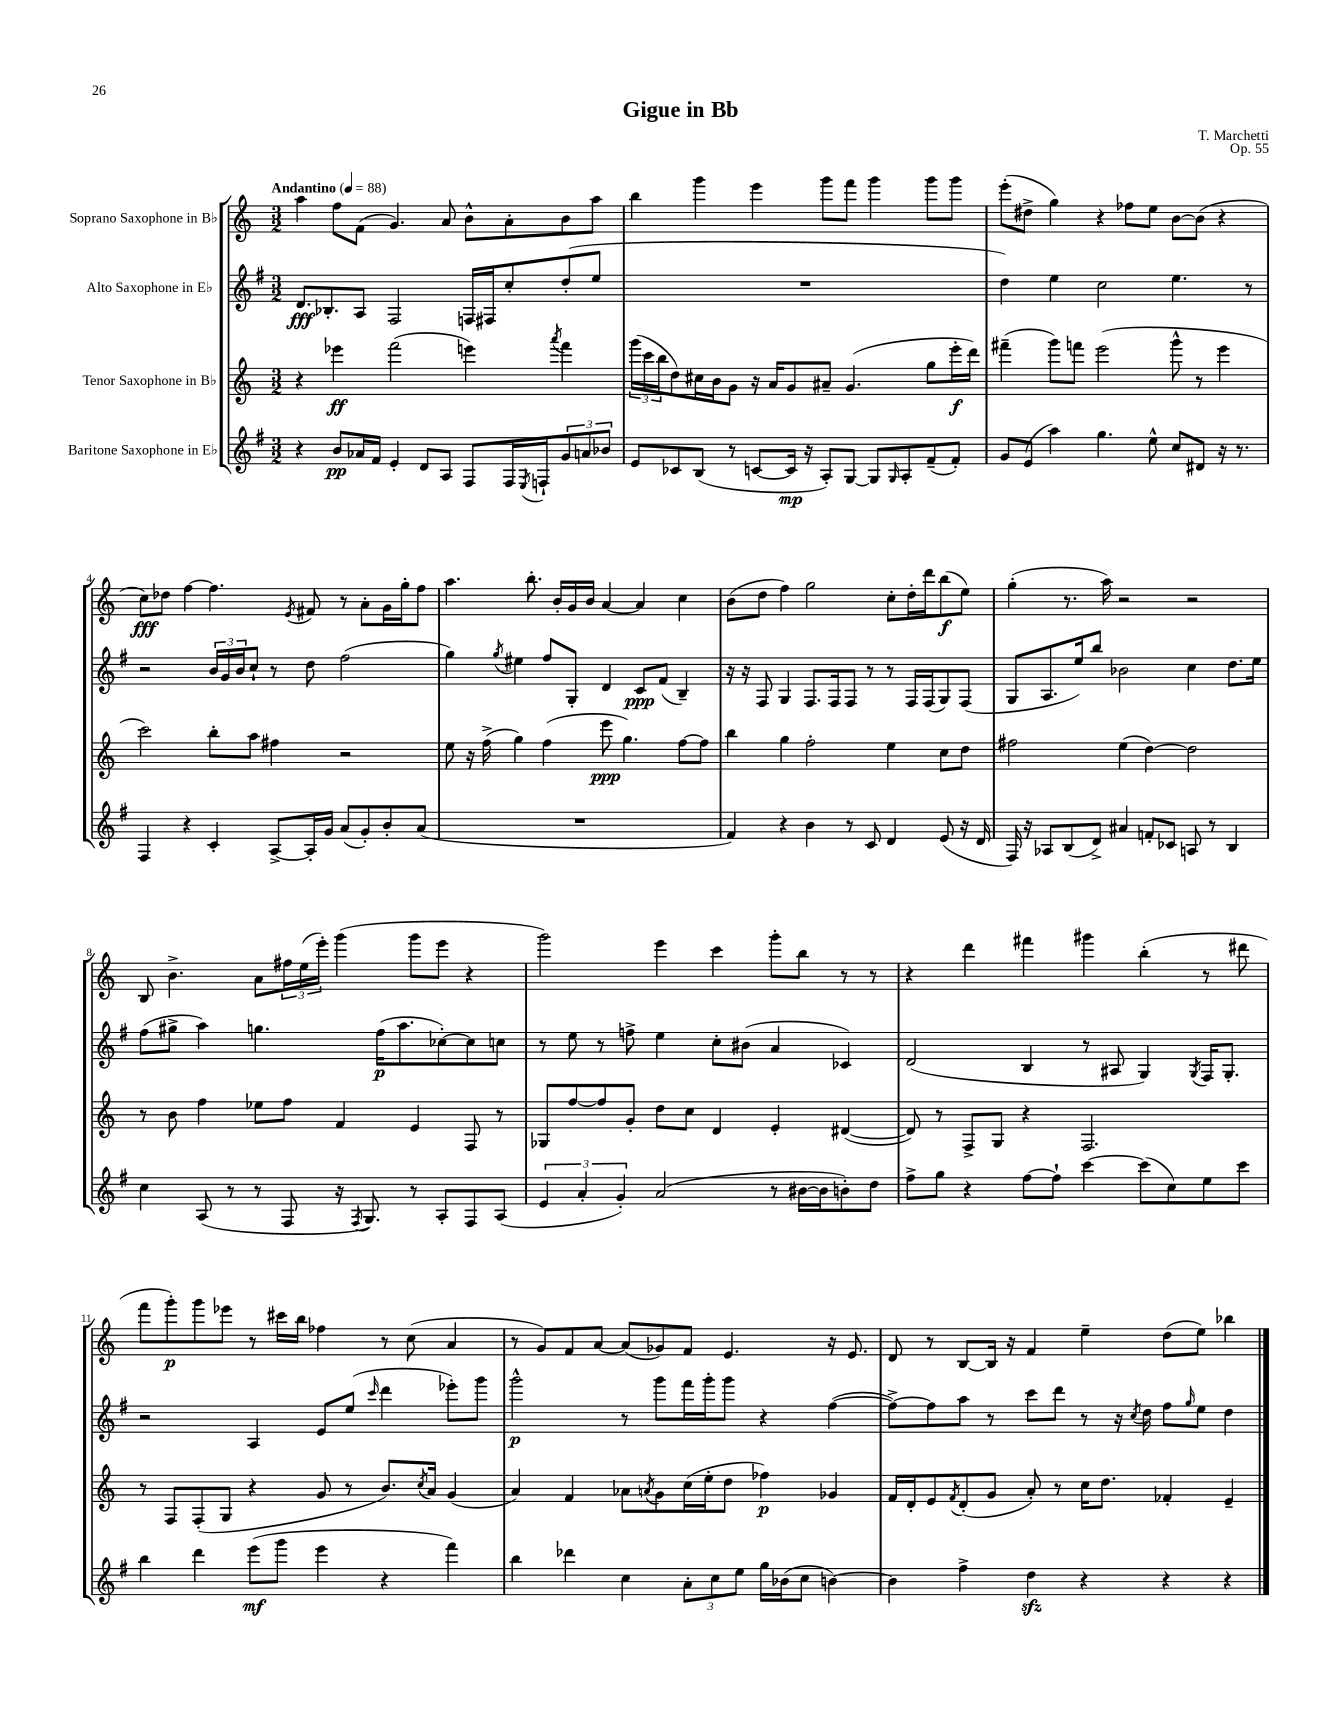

**kern	**kern	**kern	**kern
*staff4	*staff3	*staff2	*staff1
*clefG2	*clefG2	*clefG2	*clefG2
*k[f#]	*k[]	*k[f#]	*k[]
*M3/2	*M3/2	*M3/2	*M3/2
*MM88	*MM88	*MM88	*MM88
4r	4r	8.d/L	4aa\
.	.	8.B-'/	.
8b/L	4eee-\	.	8ff\L
16a-/L	.	8A/J	(8f\J
16f#/JJ	.	.	.
4e'/	(2fff\	2F#/	4.g/)
8d/L	.	.	.
8A/J	.	.	8a/
8F#/L	4eee\)	16F/LL	8b^^\L
.	.	16F#/J	.
16F#/L	.	8cc'/	8a'\
8qE/	.	.	.
16F`/J	.	.	.
.	8qaaa/	.	.
12g/	4fff\	(8dd'/	8b\
12a/	.	.	.
.	.	8ee/J	8aa\J
12b-/J	.	.	.
=	=	=	=
8e/L	(24ggg\LL	1.r	4bb\
.	24ccc\	.	.
.	24bb\J	.	.
8c-/	8dd\)	.	.
(8B/J	16cc#\L	.	4ggg\
.	16b\J	.	.
8r	8g\J	.	.
[8c/L	16r	.	4eee\
.	16a/LK	.	.
16c/]Jk	8g/	.	.
16r	.	.	.
8A'/L)	8a#~/J	.	8ggg\L
[8G/J	(4.g/	.	8fff\J
8G/]L	.	.	4ggg\
16qqG/	.	.	.
8A'/	.	.	.
(8f#~/	8gg\L	.	8ggg\L
8f#'/J)	16eee'\L	.	8ggg\J
.	16ddd\JJ)	.	.
=	=	=	=
8g/L	(4fff#~\	4dd\)	(8eee'\L
(8e/J	.	.	8dd#^\J
4aa\)	8ggg\L)	4ee\	4gg\)
.	8fff\J	.	.
4.gg\	(2eee\	2cc\	4r
.	.	.	8ff-\L
8ee^^\	.	.	8ee\J
8cc/L	8ggg^^\	4.ee\	[8b\L
8d#/J	8r	.	(8b\]J
16r	4eee\	.	4r
8.r	.	.	.
.	.	8r	.
=	=	=	=
4F#/	2ccc\)	2r	8cc\L)
.	.	.	8dd-\J
4r	.	.	[4ff\
4c'/	8bb'\L	24b/LL	4.ff\]
.	.	24g/	.
.	.	24b/J	.
.	8aa\J	8cc`/J	.
[8A^/L	4ff#\	8r	.
.	.	.	8qe/
16A'/]L	.	8dd\	8f#/
16g/JJ	.	.	.
(8a/L	2r	(2ff#\	8r
8g'/)	.	.	8a'\L
8b'/	.	.	16g\L
.	.	.	16gg'\J
(8a/J	.	.	8ff\J
=	=	=	=
1.r	8ee\	4gg\)	4.aa\
.	16r	.	.
.	(16ff^\	.	.
.	.	8qgg/	.
.	4gg\)	4ee#\	.
.	.	.	8.bb'\
.	(4ff\	8ff#/L	.
.	.	.	16b'/LL
.	.	8G'/J	16g/
.	.	.	16b/JJ
.	8eee\	4d/	[4a/
.	4.gg\)	.	.
.	.	8c/L	4a/]
.	.	(8f#/J	.
.	[8ff\L	4B~/)	4cc\
.	8ff\]J	.	.
=	=	=	=
4f#/)	4bb\	16r	(8b\L
.	.	16r	.
.	.	8F#/	8dd\J
4r	4gg\	4G/	4ff\)
4b\	2ff'\	8.F#/L	2gg\
.	.	16F#/k	.
8r	.	8F#/J	.
8c/	.	8r	.
4d/	4ee\	8r	8cc'\L
.	.	16F#/LL	16dd'\L
.	.	(16F#/J	16ddd\J
(8e/	8cc\L	8G/)	(8bb\
16r	8dd\J	(8F#/J	8ee\J)
16d/	.	.	.
=	=	=	=
16F#/)	2ff#\	8G/L	(4gg'\
16r	.	.	.
8A-/L	.	8.A/	.
(8B/	.	.	8.r
.	.	16ee/k)	.
8d^/J)	.	8bb/J	.
.	.	.	16aa\)
4a#/	(4ee\	2b-\	2r
8f'/L	[4dd\)	.	.
8c-/J	.	.	.
8A/	2dd\]	4cc\	2r
8r	.	.	.
4B/	.	8.dd\L	.
.	.	16ee\Jk	.
=	=	=	=
4cc\	8r	(8ff#\L	8B/
.	8b\	8gg#^\J	4.b^\
(8A/	4ff\	4aa\)	.
8r	.	.	.
8r	8ee-\L	4.gg\	8a\L
8F#/	8ff\J	.	24ff#\L
.	.	.	(24ee\
.	.	.	24eee'\JJ)
16r	4f/	.	(4ggg\
8qF#/	.	.	.
8.G/)	.	.	.
.	.	(16ff#\LK	.
.	.	8.aa\	.
8r	4e/	.	8ggg\L
8A'/L	.	[8cc-'\)	8eee\J
8F#/	8F/	8cc-\]	4r
(8A/J	8r	8cc\J	.
=	=	=	=
6e/	8G-/L	8r	2ggg\)
.	[8ff/	8ee\	.
6a'/	.	.	.
.	8ff/]	8r	.
6g'/)	.	.	.
.	8g'/J	8ff^\	.
(2a/	8dd\L	4ee\	4eee\
.	8cc\J	.	.
.	4d/	8cc'\L	4ccc\
.	.	(8b#\J	.
8r	4e'/	4a/	8ggg'\L
[16b#\LL	.	.	8bb\J
16b#\]J	.	.	.
8b'\)	([4d#/	4c-/)	8r
8dd\J	.	.	8r
=	=	=	=
8ff#^\L	8d#/])	(2d/	4r
8gg\J	8r	.	.
4r	8F^/L	.	4ddd\
.	8G/J	.	.
[8ff#\L	4r	4B/	4fff#\
8ff#`\]J	.	.	.
[4ccc\	2.F/	8r	4ggg#\
.	.	8A#/	.
(8ccc\]L	.	4G/)	(4bb'\
8cc\)	.	.	.
.	.	8qG/	.
8ee\	.	16F#/LK	8r
.	.	8.G'/J	.
8ccc\J	.	.	8ddd#\
=	=	=	=
4bb\	8r	2r	8fff\L
.	8F/L	.	8ggg'\)
4ddd\	(8F'/	.	8ggg\
.	8G/J	.	8eee-\J
(8eee\L	4r	4A/	8r
8ggg\J	.	.	16ccc#\LL
.	.	.	16bb\JJ
4eee\	8g/	8e/L	4ff-\
.	8r	(8ee/J	.
.	.	16qqccc/	.
4r	8.b/L)	4ddd\	8r
.	.	.	(8cc\
.	8qcc/	.	.
.	16a/Jk	.	.
4fff#\)	(4g/	8eee-'\L)	4a/
.	.	8ggg\J	.
=	=	=	=
4bb\	4a/)	2ggg^^\	8r
.	.	.	8g/L)
4ddd-\	4f/	.	8f/
.	.	.	[8a/J
4cc\	8a-\L	8r	(8a/]L
.	8qa/	.	.
.	8g\	8ggg\L	8g-/)
12a'\L	(16cc\L	16fff#\L	8f/J
.	16ee'\J	16ggg'\J	.
12cc\	.	.	.
.	8dd\J	8ggg\J	4.e/
12ee\J	.	.	.
16gg\LL	4ff-\)	4r	.
(16b-\J	.	.	.
8cc\J	.	.	.
[4b\)	4g-/	([4ff#\	16r
.	.	.	8.e/
=	=	=	=
4b\]	16f/LL	8ff#^\_L)	8d/
.	16d'/J	.	.
.	8e/	8ff#\]	8r
.	8qf/	.	.
4ff#^\	(8d'/	8aa\J	[8B/L
.	8g/J	8r	16B/]Jk
.	.	.	16r
4dd\	8a'/)	8ccc\L	4f/
.	8r	8ddd\J	.
4r	16cc\LK	8r	4ee~\
.	8.dd\J	.	.
.	.	16r	.
.	.	8qcc/	.
.	.	16dd\	.
4r	4f-'/	8ff#\L	(8dd\L
.	.	16qqgg/	.
.	.	8ee\J	8ee\J)
4r	4e~/	4dd\	4bb-\
==	==	==	==
*-	*-	*-	*-
